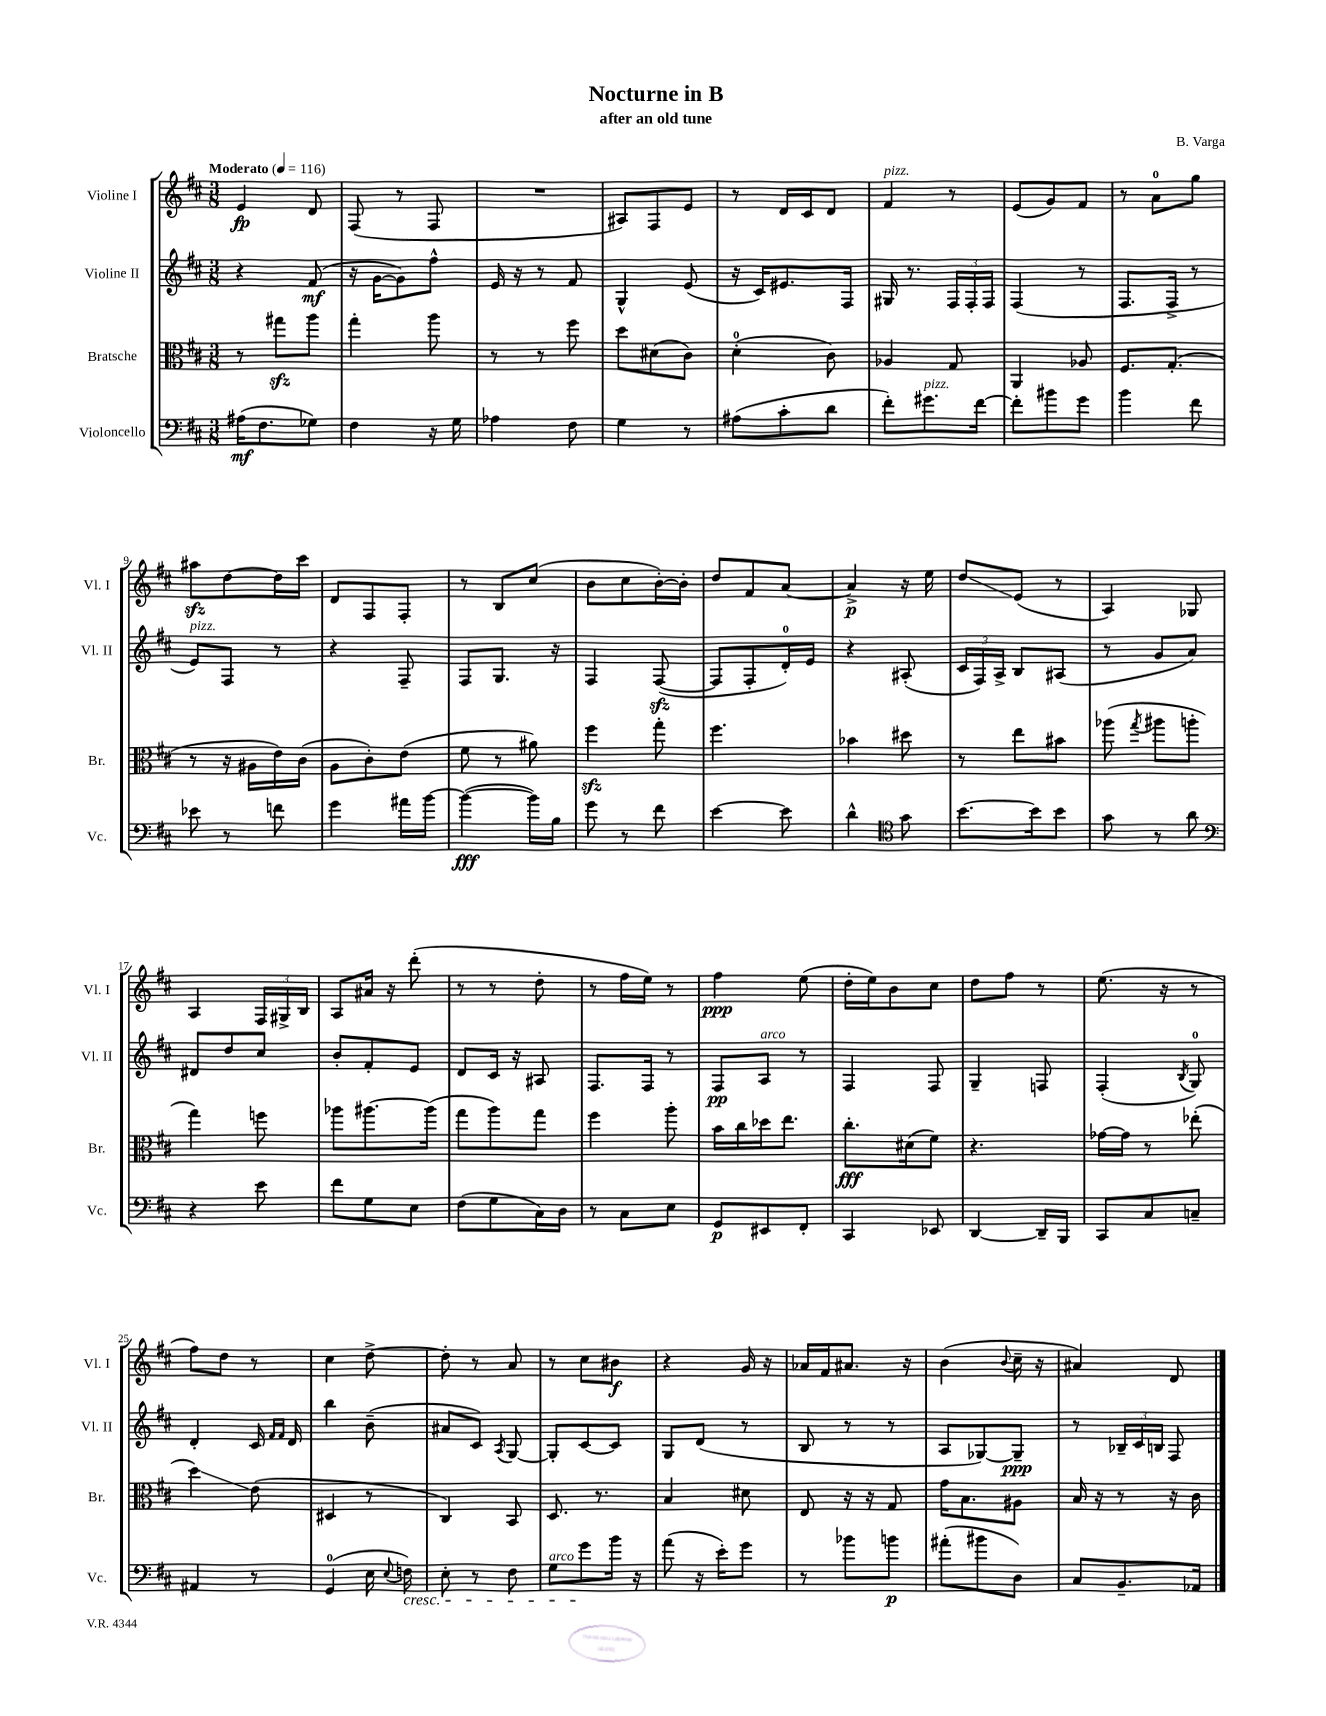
\header { title = "Nocturne in B" composer = "B. Varga" subtitle = "after an old tune" }
<<
\new StaffGroup <<
\new Staff = "s0" \with { instrumentName = "Violine I" shortInstrumentName = "Vl. I" } {
    \clef treble \key d \major \numericTimeSignature \time 3/8 \tempo "Moderato" 4 = 116
    \autoBeamOff e'4\fp d'8 |
    fis8( r8 fis8 |
    R4. |
    ais8[) fis8 e'8] |
    r8 d'16[ cis'16 d'8] |
    fis'4^\markup { \italic "pizz." } r8 |
    e'8[( g'8) fis'8] |
    r8 a'8[-0 g''8] |
    ais''8[\sfz d''8~ d''16 cis'''16] |
    d'8[ fis8 fis8]-. |
    r8 b8[ cis''8]( |
    b'8[ cis''8 b'16~-.) b'16]-. |
    d''8[ fis'8 a'8]~ |
    a'4->\p r16 e''16 |
    d''8[\glissando e'8]( r8 |
    a4) ges8 |
    a4 \tuplet 3/2 { fis16[ gis16-> b16] } |
    a8[ ais'16] r16 d'''8-.( |
    r8 r8 d''8-. |
    r8 fis''16[ e''16]) r8 |
    fis''4\ppp e''8( |
    d''16[-. e''16) b'8 cis''8] |
    d''8[ fis''8] r8 |
    e''8.( r16 r8 |
    fis''8[) d''8] r8 |
    cis''4 d''8~-> |
    d''8-. r8 a'8 |
    r8 cis''8[ bis'8]\f |
    r4 g'16 r16 |
    aes'16[ fis'16 ais'8.] r16 |
    b'4( \appoggiatura { b'8 } cis''16-- r16 |
    ais'4) d'8 \bar "|." |
}
\new Staff = "s1" \with { instrumentName = "Violine II" shortInstrumentName = "Vl. II" } {
    \clef treble \key d \major \numericTimeSignature \time 3/8
    \autoBeamOff r4 fis'8\mf( |
    r16 g'16[~ g'8) fis''8]-^ |
    e'16 r16 r8 fis'8 |
    g4-^ e'8( |
    r16 cis'16[) eis'8. fis16] |
    gis16 r8. \tuplet 3/2 { fis16[ fis16-. fis16] } |
    fis4( r8 |
    fis8.[ fis16]-> r8 |
    e'8[^\markup { \italic "pizz." }) fis8] r8 |
    r4 fis8-- |
    fis8[ g8.] r16 |
    fis4 fis8~\sfz( |
    fis8[ fis8-. d'16-0-.) e'16] |
    r4 ais8-.( |
    \tuplet 3/2 { cis'16[ fis16) a16]-> } b8[ ais8]( |
    r8 g'8[ a'8]) |
    dis'8[ d''8 cis''8] |
    b'8[-. fis'8-. e'8] |
    d'8[ cis'16] r16 ais8 |
    fis8.[ fis16] r8 |
    fis8[\pp a8]^\markup { \italic "arco" } r8 |
    fis4 fis8 |
    g4-- f8 |
    fis4-.( \acciaccatura { b8 } g8-0) |
    d'4-. cis'16 \grace { fis'16[ fis'16] } d'16 |
    b''4 b'8--( |
    ais'8[ cis'8]) \acciaccatura { a8 } g8~ |
    g8[-. cis'8~ cis'8] |
    g8[ d'8]( r8 |
    b8 r8 r8 |
    a8[ ges8~) ges8]--\ppp |
    r8 \tuplet 3/2 { bes16[-- cis'16 b16] } fis8 \bar "|." |
}
\new Staff = "s2" \with { instrumentName = "Bratsche" shortInstrumentName = "Br." } {
    \clef alto \key d \major \numericTimeSignature \time 3/8
    \autoBeamOff r8 gis''8[\sfz a''8] |
    g''4-. a''8 |
    r8 r8 fis''8 |
    d''8[ dis'8( cis'8]) |
    d'4-0-.( cis'8) |
    aes4 g8 |
    a,4 aes8 |
    fis8.[ g8.]-.( |
    r8 r16 ais16[ e'16) cis'16]( |
    a8[ cis'8-.) e'8]( |
    fis'8 r8 ais'8) |
    fis''4\sfz g''8-. |
    fis''4. |
    bes'4 dis''8 |
    r8 e''8[ bis'8] |
    aes''8( \acciaccatura { g''8 } ais''8[ a''8]-. |
    g''4) f''8 |
    aes''8[ ais''8.~ ais''16]( |
    g''8[ a''8) g''8] |
    fis''4 a''8-. |
    b'16[ cis''16 des''16 e''8.] |
    cis''8.[-.\fff dis'16( fis'8]) |
    r4. |
    ges'16[~ ges'16] r8 ees''8-.( |
    d''4\glissando) e'8( |
    dis4 r8 |
    cis4) b,8 |
    d8. r8. |
    b4 dis'8 |
    e8 r16 r16 g8 |
    g'16[ b8. ais8] |
    b16 r16 r8 r16 cis'16 \bar "|." |
}
\new Staff = "s3" \with { instrumentName = "Violoncello" shortInstrumentName = "Vc." } {
    \clef bass \key d \major \numericTimeSignature \time 3/8
    \autoBeamOff ais16[\mf( fis8. ges8]) |
    fis4 r16 g16 |
    aes4 fis8 |
    g4 r8 |
    ais8[( cis'8-. d'8] |
    fis'8[-.) gis'8.^\markup { \italic "pizz." } fis'16]~ |
    fis'8[-. bis'8 g'8] |
    b'4 fis'8 |
    ees'8 r8 f'8 |
    g'4 ais'16[ b'16]~ |
    b'4~\fff( b'16[) b16] |
    g'8 r8 fis'8 |
    e'4~ e'8 |
    d'4-^ \clef tenor g'8 |
    b'8.[~ b'16 b'8] |
    g'8 r8 a'8 |
    \clef bass r4 e'8 |
    fis'8[ g8 e8] |
    fis8[( g8 cis16) d16] |
    r8 cis8[ e8] |
    g,8[\p eis,8 fis,8]-. |
    cis,4 ees,8 |
    d,4~ d,16[-- b,,16] |
    cis,8[ cis8 c8]-- |
    ais,4 r8 |
    g,4-0( e16 \appoggiatura { e8 } f16\cresc) |
    e8-. r8 fis8 |
    g8[^\markup { \italic "arco" } g'8\! b'16] r16 |
    a'8( r16 e'16[-.) g'8] |
    r8 bes'8[ b'8]\p |
    ais'8[-.( bis'8 d8]) |
    cis8[ b,8.-- aes,16] \bar "|." |
}
>>
>>
